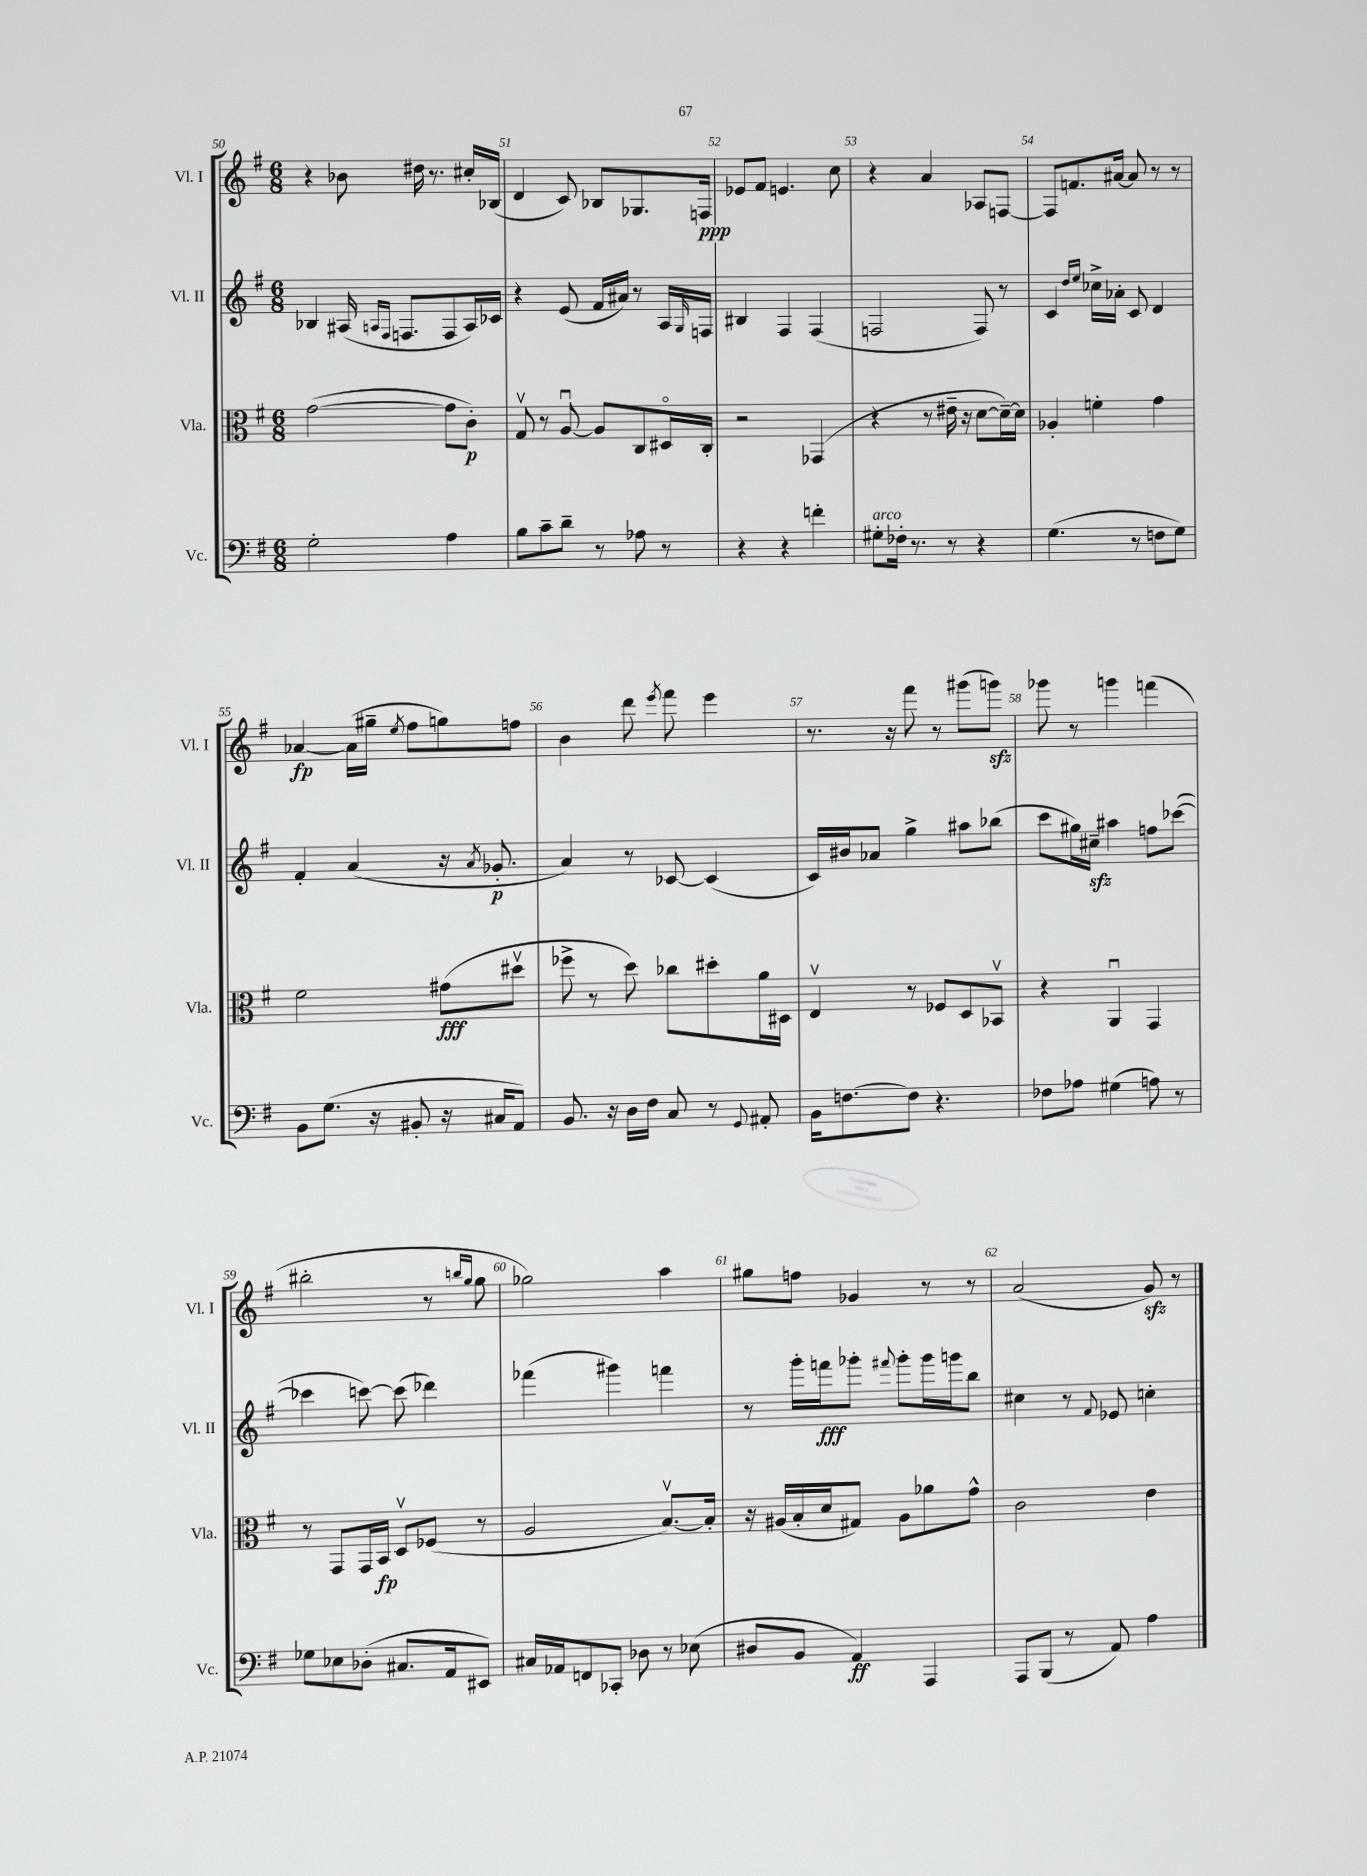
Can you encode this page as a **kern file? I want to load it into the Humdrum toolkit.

**kern	**dynam	**kern	**dynam	**kern	**dynam	**kern	**dynam
*part4	*part4	*part3	*part3	*part2	*part2	*part1	*part1
*staff4	*staff4	*staff3	*staff3	*staff2	*staff2	*staff1	*staff1
*I"Vc.	*	*I"Vla.	*	*I"Vl. II	*	*I"Vl. I	*
*I'Vc.	*	*I'Vla.	*	*I'Vl. II	*	*I'Vl. I	*
*clefF4	*	*clefC3	*	*clefG2	*	*clefG2	*
*k[f#]	*	*k[f#]	*	*k[f#]	*	*k[f#]	*
*M6/8	*	*M6/8	*	*M6/8	*	*M6/8	*
=50	=50	=50	=50	=50	=50	=50	=50
2G'\	.	([2g\	.	4B-X/	.	4r	.
.	.	.	.	(16A#X/	.	8b-X\	.
.	.	.	.	16qqAn/LL	.	.	.
.	.	.	.	16qqF#/JJ	.	.	.
.	.	.	.	8.Fn/L	.	.	.
.	.	.	.	.	.	16dd#X\	.
.	.	.	.	.	.	8.r	.
4A\	.	8g\L]	.	8F/	.	.	.
.	.	8c'\J)	p	16A/L)	.	16cc#X'/LL	.
.	.	.	.	16c-X/JJ	.	(16B-X/JJ	.
=51	=51	=51	=51	=51	=51	=51	=51
8B\L	.	8Gv/	.	4r	.	4d/	.
8c~\	.	8r	.	.	.	.	.
8d~\J	.	[8Au/	.	(8e/	.	8c/)	.
8r	.	8A/L]	.	16f#/LL	.	8B-X/L	.
.	.	.	.	16a#X/JJ)	.	.	.
8A-X\	.	8C/	.	8r	.	8.G-X/	.
8r	.	16D#X/L	.	16A/LL	.	.	.
.	.	.	.	16qqG/	.	.	.
.	.	16C'/JJ	.	16Fn/JJ	.	16Fn/Jk	ppp
=52	=52	=52	=52	=52	=52	=52	=52
4r	.	2r	.	4B#X/	.	8e-X/L	.
.	.	.	.	.	.	8f#/J	.
4r	.	.	.	4F#/	.	4.en/	.
4fn'\	.	(4GG-X/	.	(4F#/	.	.	.
.	.	.	.	.	.	8cc\	.
=53	=53	=53	=53	=53	=53	=53	=53
!LO:TX:a:i:t=arco	!	!	!	!	!	!	!
8G#X'\L	.	4r	.	2Fn/	.	4r	.
16F-X'\Jk	.	.	.	.	.	.	.
8.r	.	.	.	.	.	.	.
.	.	8r	.	.	.	4a/	.
8r	.	16e#X~\	.	.	.	.	.
.	.	16r	.	.	.	.	.
4r	.	[8d\L	.	8F/)	.	8A-X/L	.
.	.	16d~\L_)	.	8r	.	[8Fn/J	.
.	.	16d\JJ]	.	.	.	.	.
=54	=54	=54	=54	=54	=54	=54	=54
(4.G\	.	4A-X'/	.	4c/	.	8F/L]	.
.	.	.	.	.	.	8.fn/	.
.	.	.	.	16qqdd/LL	.	.	.
.	.	.	.	16qqee/JJ	.	.	.
.	.	4fn'\	.	16cc-X^\LL	.	.	.
.	.	.	.	16a-X'\JJ	.	[16a#X/Jk	.
8r	.	.	.	8c/	.	8a#/]	.
8Fn\L	.	4g\	.	4d/	.	8r	.
8G\J)	.	.	.	.	.	8r	.
!!LO:LB:g=z
=55	=55	=55	=55	=55	=55	=55	=55
8BB\L	.	2f#\	.	4f#'/	.	[4a-X/	fp
(8.G\J	.	.	.	.	.	.	.
.	.	.	.	(4a/	.	(16a-\LL]	.
16r	.	.	.	.	.	16gg#X~\JJ	.
.	.	.	.	.	.	8qee/	.
8BB#X'/	.	.	.	.	.	8ff#\L	.
16r	.	(8g#X\L	fff	16r	.	8ggn\)	.
.	.	.	.	8qa/	.	.	.
16C#X/KL	.	.	.	8.g-X'/	p	.	.
8AA/J)	.	8dd#Xv\J	.	.	.	8ffn\J	.
=56	=56	=56	=56	=56	=56	=56	=56
8.BB/	.	8ff-X^\	.	4a/)	.	4b\	.
.	.	8r	.	.	.	.	.
16r	.	.	.	.	.	.	.
16D\LL	.	8dd\)	.	8r	.	8ddd\	.
16F#\JJ	.	.	.	.	.	.	.
.	.	.	.	.	.	8qeee/	.
8C/	.	8cc-X\L	.	[8c-X/	.	8fff#\	.
8r	.	8dd#X'\	.	(4c-/]	.	4eee\	.
8qqGG/	.	.	.	.	.	.	.
8AA#X'/	.	16a\L	.	.	.	.	.
.	.	16D#X\JJ	.	.	.	.	.
=57	=57	=57	=57	=57	=57	=57	=57
16BB\KL	.	4Ev/	.	16c/LL)	.	8.r	.
[8.Fn\	.	.	.	16b#X/J	.	.	.
.	.	.	.	8a-X/J	.	.	.
.	.	.	.	.	.	16r	.
8F\J]	.	8r	.	4gg^\	.	8fff#\	.
4.r	.	8F-X/L	.	.	.	8r	.
.	.	8D/	.	8aa#X\L	.	(8ggg#X\L	.
.	.	8BB-Xv/J	.	(8bb-X\J	.	8gggnzz\J)	.
=58	=58	=58	=58	=58	=58	=58	=58
8F-X\L	.	4r	.	8ccc\L	.	8ggg-X\	.
8A-X\J	.	.	.	16gg#X\L)	.	8r	.
.	.	.	.	16cc#Xzz~\JJ	.	.	.
(4G#X\	.	4AAu/	.	4aa#X\	.	4gggn\	.
8An\)	.	4GG/	.	8ffn\L	.	(4fffn\	.
8r	.	.	.	([8ccc-X\J	.	.	.
!!LO:LB:g=z
=59	=59	=59	=59	=59	=59	=59	=59
8G-X\L	.	8r	.	4ccc-X\]	.	2bb#X'\	.
8E-X\	.	8GG/L	.	.	.	.	.
(8D-X'\J	.	16GG/L	.	[8cccn\)	.	.	.
.	.	16BB/JJ	fp	.	.	.	.
8.C#X/L	.	8Dv/L	.	(8ccc\]	.	.	.
.	.	(8F-X/J	.	4ddd-X\)	.	8r	.
16AA/k	.	.	.	.	.	.	.
.	.	.	.	.	.	16qqbbn/LL	.
.	.	.	.	.	.	16qqgg/JJ	.
8EE#X/J)	.	8r	.	.	.	8gg\	.
=60	=60	=60	=60	=60	=60	=60	=60
16C#X/LL	.	2A/	.	(4fff-X\	.	2gg-X\)	.
16AA-X/J	.	.	.	.	.	.	.
8FFn/	.	.	.	.	.	.	.
8CC-X'/J	.	.	.	4ggg#X\)	.	.	.
8D-X\	.	.	.	.	.	.	.
8r	.	[8.Bv/L)	.	4fffn\	.	4aa\	.
(8E-X\	.	.	.	.	.	.	.
.	.	16B'/Jk]	.	.	.	.	.
=61	=61	=61	=61	=61	=61	=61	=61
8D#X/L	.	16r	.	8r	.	8gg#X\L	.
.	.	(16A#X/LL	.	.	.	.	.
8BB/J	.	16B'/	.	16ggg'\LL	.	8ffn\J	.
.	.	16d/J	.	16fffn\J	fff	.	.
4AA/)	ff	8G#X/J)	.	8ggg-X'\J	.	4g-X/	.
.	.	.	.	8qqfff#X/	.	.	.
.	.	8A#\L	.	8ggg-'\L	.	.	.
4AAA/	.	8a-X\	.	16ggg-\L	.	8r	.
.	.	.	.	16gggn\J	.	.	.
.	.	8g^^\J	.	8bb\J	.	8r	.
=62	=62	=62	=62	=62	=62	=62	=62
8AAA/L	.	2c\	.	4cc#X\	.	(2a/	.
(8BBB/J	.	.	.	.	.	.	.
8r	.	.	.	8r	.	.	.
.	.	.	.	8qqf#/	.	.	.
8AA/)	.	.	.	8e-X/	.	.	.
4A\	.	4e\	.	4ccn'\	.	8gzz/)	.
.	.	.	.	.	.	8r	.
==	==	==	==	==	==	==	==
*-	*-	*-	*-	*-	*-	*-	*-
